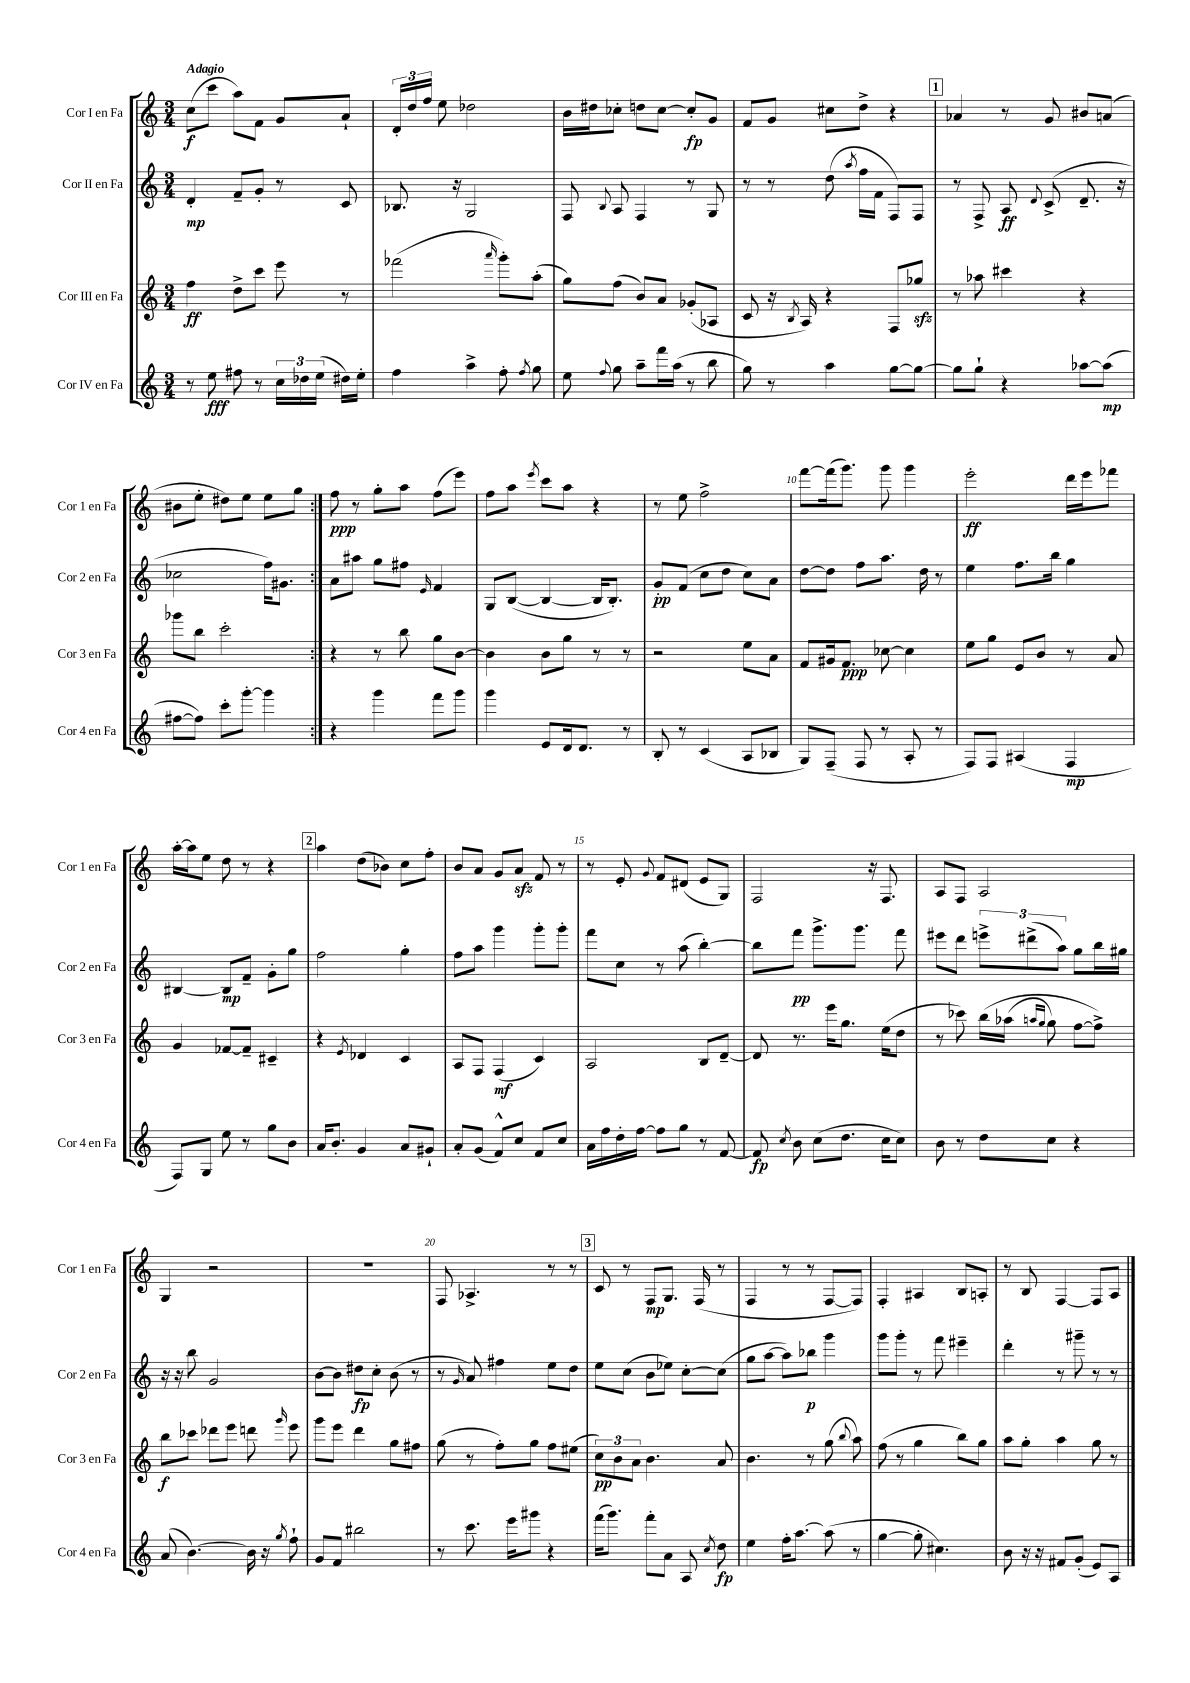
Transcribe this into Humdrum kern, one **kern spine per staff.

**kern	**kern	**kern	**kern
*staff4	*staff3	*staff2	*staff1
*clefG2	*clefG2	*clefG2	*clefG2
*k[]	*k[]	*k[]	*k[]
*M3/4	*M3/4	*M3/4	*M3/4
8r	4ff\	4d'/	(8cc\L
8ee\	.	.	8ccc\J
8ff#\	8dd^\L	8f~/L	8aa\L)
8r	8ccc\J	8g'/J	8f\J
24cc\LL	8eee\	8r	8g/L
24dd-\	.	.	.
(24ee\JJ	.	.	.
16dd#\LL)	8r	8c/	8a`/J
16ee'\JJ	.	.	.
=	=	=	=
4ff\	(2fff-\	8.B-/	24d'/LL
.	.	.	24dd/
.	.	.	24ff/JJ
.	.	.	8ee\
.	.	16r	.
4aa^\	.	2G/	2dd-\
.	16qqaaa/	.	.
8ff'\	8ggg'\L)	.	.
8qff/	.	.	.
8gg\	(8aa'\J	.	.
=	=	=	=
8ee\	8gg\L)	8F/	16b\LL
.	.	.	16dd#\J
8qqff/	.	8qqB/	.
8gg\	(8ff\J	8A/	8cc-'\J
8aa~\L	8b/L)	4F/	8dd\L
16fff\L	8a/J	.	[8cc-\J
(16aa\JJ	.	.	.
8r	(8g-'/L	8r	8cc-'/]L
8bb\	8A-/J	8G/	8g/J
=	=	=	=
8gg\)	8c/	8r	8f/L
8r	16r	8r	8g/J
.	8qB/	.	.
.	16A/)	.	.
4aa\	4r	(8dd\	8cc#\L
.	.	8qaa/	.
.	.	16ff\LL	8dd^\J
.	.	16f\JJ	.
[8gg\L	8F/L	8F/L)	4r
8gg\_J	8gg-/J	8F/J	.
=	=	=	=
8gg\]L	8r	8r	4a-/
8gg`\J	8aa-\	8F^/	.
4r	4ccc#\	8A/	8r
.	.	8qqd/	.
.	.	(8c^/	8g/
[8aa-\L	4r	8.d~/	8b#/L
(8aa-\]J	.	.	(8a/J
.	.	16r	.
=	=	=	=
[8ff#\L	8ggg-\L	2cc-\	8b#\L
8ff#\]J)	8bb\J	.	8ee'\J
8ccc'\L	2ccc'\	.	8dd#\L)
[8ggg'\J	.	.	8ee\J
4ggg\]	.	16ff\LK)	8ee\L
.	.	8.g#\J	.
.	.	.	8gg\J
=:|!	=:|!	=:|!	=:|!
4r	4r	8a\L	8ff\
.	.	8aa#\J	8r
4ggg\	8r	8gg\L	8gg'\L
.	8bb\	8ff#\J	8aa\J
.	.	16qqe/	.
8fff\L	8gg\L	4f/	(8ff\L
8ggg\J	[8b\J	.	8eee\J)
=	=	=	=
4ggg\	4b\]	8G/L	8ff\L
.	.	([8B/J	8aa\J
.	.	.	8qeee/
8e/L	8b\L	4B/_	8ccc\L
16d/k	8gg\J	.	8aa\J
8.d/J	.	.	.
.	8r	16B/]LK	4r
.	.	8.B'/J)	.
8r	8r	.	.
=	=	=	=
8B'/	2r	8g'/L	8r
8r	.	(8f/J	8ee\
(4c/	.	8cc\L	2ff^\
.	.	8dd\J	.
8A/L	8ee\L	8cc\L)	.
8B-/J	8a\J	8a\J	.
=	=	=	=
8G/L)	8f/L	[8dd\L	[8fff\L
(8F~/J	16g#/k	8dd\]J	(16fff\]k
.	8.f/J	.	8.ggg\J)
8F/	.	8ff\L	.
8r	[8cc-\	8.aa\J	8ggg\
8A'/	4cc-\]	.	4ggg\
.	.	16dd\	.
8r	.	8r	.
=	=	=	=
8F/L)	8ee\L	4ee\	2eee'\
8F/J	8gg\J	.	.
(4A#/	8e/L	8.ff\L	.
.	8b/J	.	.
.	.	16bb\Jk	.
4F/	8r	4gg\	16ddd\LL
.	.	.	16eee\J
.	8a/	.	8fff-\J
=	=	=	=
8F/L)	4g/	[4B#/	[16aa'\LL
.	.	.	16aa\]J
8G/J	.	.	8ee\J
8ee\	[8f-/L	8B#/]L	8dd\
8r	8f-~/]J	8f~/J	8r
8gg\L	4c#~/	8g'\L	4r
8b\J	.	8gg\J	.
=	=	=	=
16a/LK	4r	2ff\	4aa\
8.b'/J	.	.	.
.	8qe/	.	.
4g/	4d-/	.	(8dd\L
.	.	.	8b-\J)
8a/L	4c/	4gg'\	8cc\L
8g#`/J	.	.	8ff'\J
=	=	=	=
8a'/L	8A/L	8ff\L	8b/L
(8g/J	8F/J	8aa\J	8a/J
8f^^/L)	(4F/	4ggg\	8g/L
8cc/J	.	.	8a/J
8f/L	4c/)	8ggg'\L	8f/
8cc/J	.	8ggg'\J	8r
=	=	=	=
16a\LL	2A/	8fff\L	8r
16ff\	.	.	.
16dd'\	.	8cc\J	8e'/
[16ff\JJ	.	.	.
.	.	.	8qqg/
8ff\]L	.	8r	8f/L
8gg\J	.	(8aa\	(8d#/J
8r	8B/L	[4bb'\)	8e/L
[8f/	[8d~/J	.	8G/J)
=	=	=	=
8f/]	8d/]	8bb\]L	2F/
8qcc/	.	.	.
8b\	8.r	8fff\J	.
(8cc\L	.	8.ggg^\L	.
.	16eee\LK	.	.
8.dd\J	8.gg\J	.	.
.	.	8.ggg\J	.
.	.	.	16r
16cc\LK	(16ee\LK	.	8.F/
8cc\J)	8dd\J	8fff\	.
=	=	=	=
8b\	8r	8eee#\L	8A/L
8r	8ccc-\)	8ddd\J	8F/J
8dd\L	&(16bb\LL	12eee^\L	2A/
.	(16aa-\JJ	.	.
.	.	(12ddd#^\	.
.	16qqaa/LL	.	.
.	16qqgg/JJ	.	.
8cc\J	8gg\)	.	.
.	.	12aa\J)	.
4r	[8ff\L	8gg\L	.
.	8ff^\]J&)	16bb\L	.
.	.	16gg#\JJ	.
=	=	=	=
(8a/	8bb\L	16r	4G/
.	.	16r	.
[4.b\)	8ccc-\J	8bb\	.
.	8ddd-\L	2g/	2r
.	8eee\J	.	.
16b\]	8ddd\	.	.
16r	.	.	.
8qgg/	16qqggg/	.	.
8ff`\	8eee\	.	.
=	=	=	=
8g/L	8ggg\L	[8b\L	2.r
8f/J	8eee\J	8b\]J	.
2bb#\	4ddd\	8dd#\L	.
.	.	8cc'\J	.
.	8gg\L	(8b\	.
.	8ff#\J	8r	.
=	=	=	=
8r	(8gg\	8r	8F/
.	.	16qqg/	.
8.ccc\	8r	8a/)	4.A-^/
.	8ff'\L)	4ff#\	.
16eee\LK	.	.	.
8ggg#\J	8gg\J	.	.
4r	8ff\L	8ee\L	8r
.	(8ee#\J	8dd\J	8r
=	=	=	=
(16fff\LK	12cc\L)	8ee\L	8c/
8.ggg\J)	.	.	.
.	12b\	.	.
.	.	(8cc\J	8r
.	12a\J	.	.
8fff'\L	4.b\	8b\L	8F/L
8a\J	.	8ee-\J)	8.G/J
8A/	.	[8cc'\L	.
.	.	.	(16F/
8qcc/	.	.	.
8dd\	8a/	(8cc\]J	8r
=	=	=	=
4ee\	4.b\	8gg\L	4F/
.	.	[8aa\J	.
16ff'\LK	.	8aa\]L)	8r
[8.aa\J	.	.	.
.	8r	8bb-\J	8r
(8aa\]	(8gg\	4ggg\	[8F/L
.	8qqbb/	.	.
8r	8aa\)	.	8F/]J)
=	=	=	=
[4gg\	(8ff\	8ggg\L	4F'/
.	8r	8ggg'\J	.
8gg'\]	4gg\	8r	4A#/
4.cc#\)	.	8fff\	.
.	8bb\L)	4eee#~\	8B/L
.	8gg\J	.	8A'/J
=	=	=	=
8b\	8aa\L	4ddd'\	8r
16r	8gg'\J	.	8B/
16r	.	.	.
8f#/L	4aa\	8r	[4F/
(8g'/J	.	8ggg#~\	.
8e/L)	8gg\	8r	8F/]L
8A/J	8r	8r	8A/J
==	==	==	==
*-	*-	*-	*-
